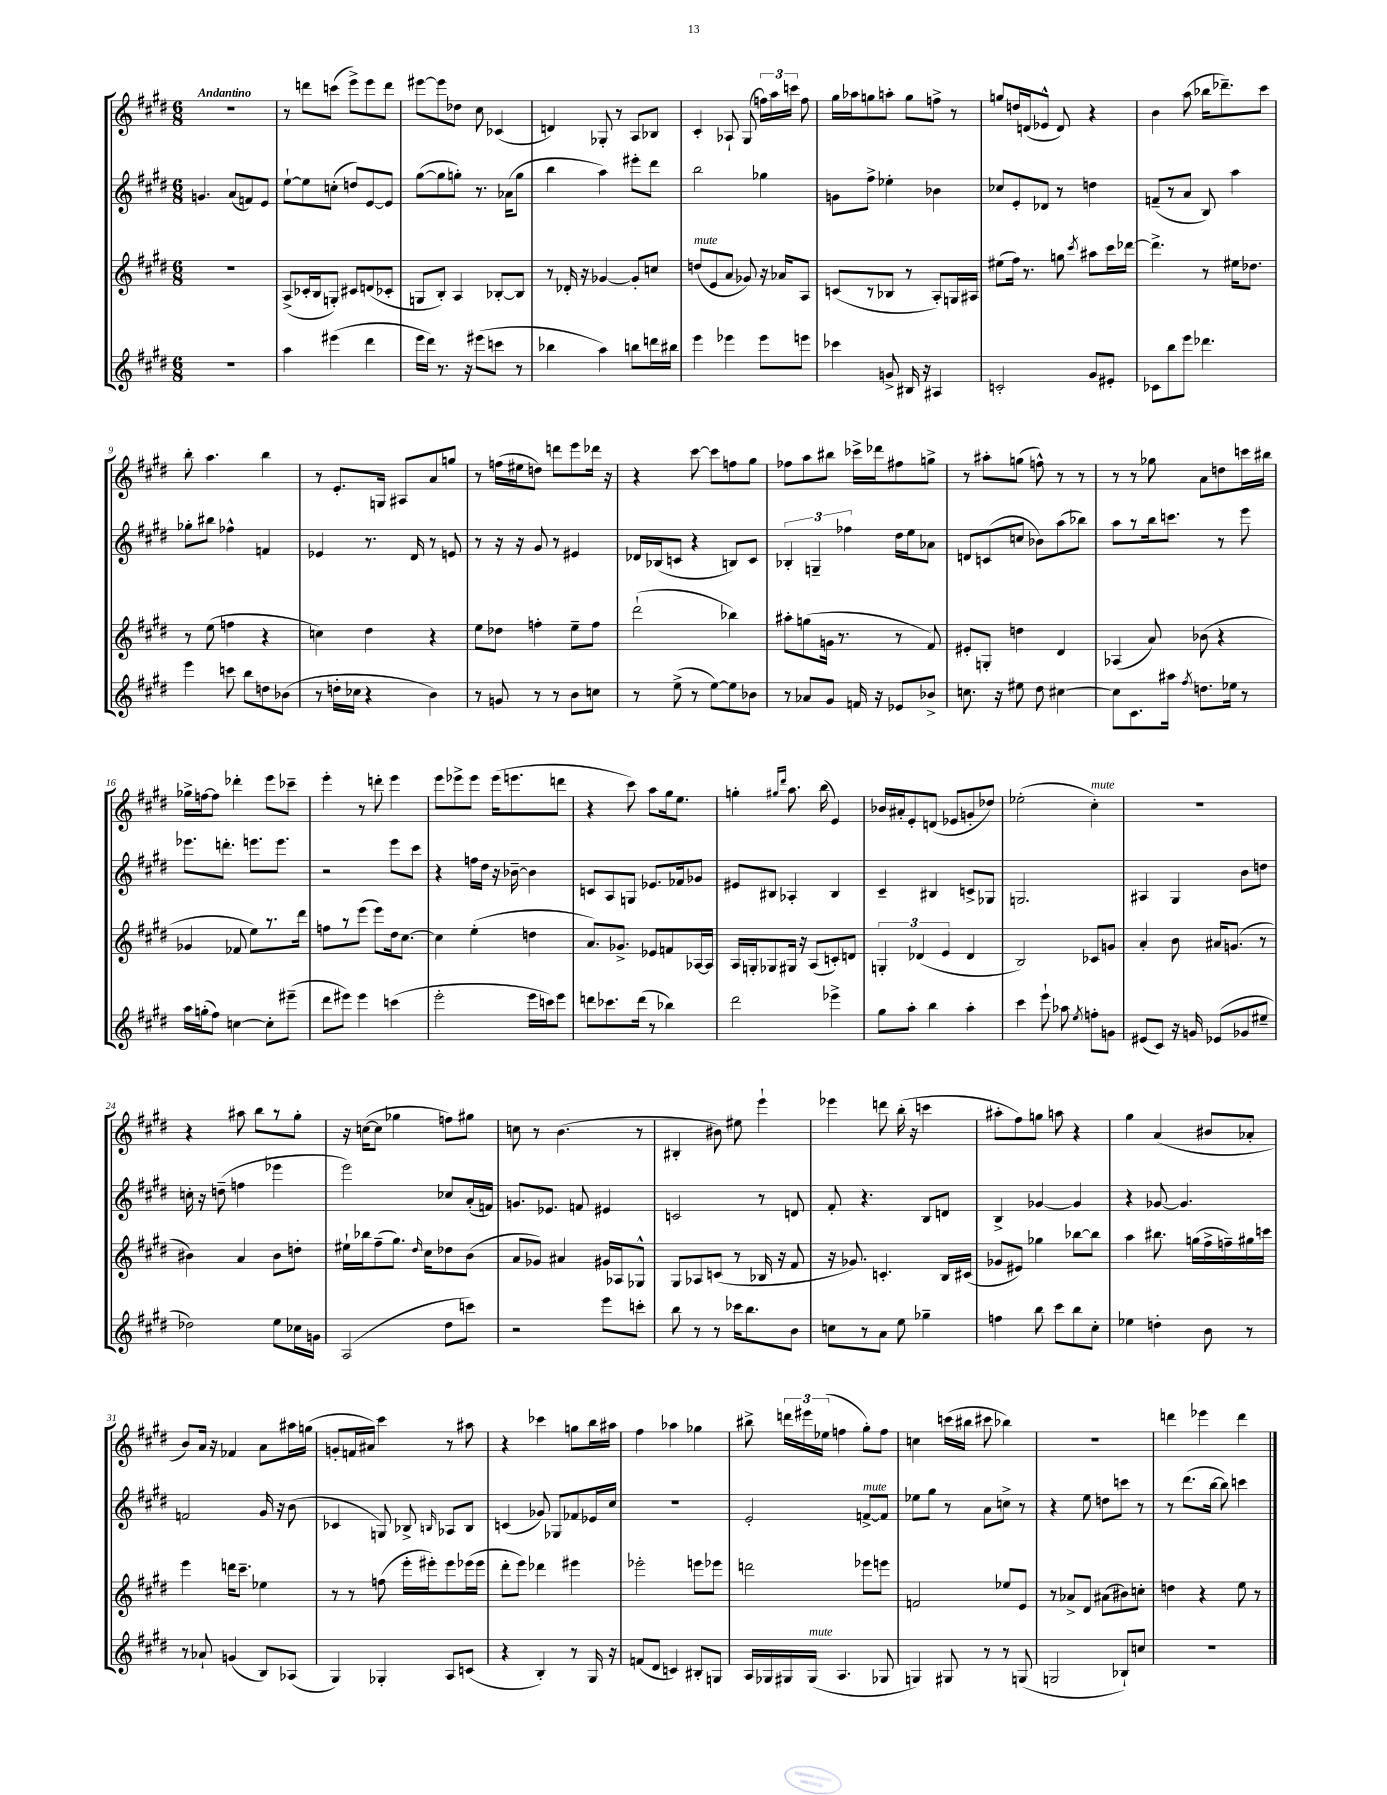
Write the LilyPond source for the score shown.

<<
\new StaffGroup <<
\new Staff = "s0" {
    \clef treble \key e \major \numericTimeSignature \time 6/8 \tempo "Andantino"
    \autoBeamOff R2. |
    r8 d'''8[ c'''8]( e'''8[->) e'''8 d'''8] |
    eis'''8[~ eis'''8 des''8] cis''8 ces'4( |
    d'4) ges8-. r8 a8[ bes8] |
    cis'4-. aes8-! gis8( \tuplet 3/2 { f''16[) a''16 c'''16] } f''8 |
    gis''16[ aes''16 g''8 a''8]-. g''8[ f''8]-> r8 |
    g''8[ d''16 d'16( ees'8]-^ d'8) r4 |
    b'4 a''8( bes''16[ des'''8.--) cis'''8] |
    b''8-. a''4. b''4 |
    r8 e'8.[-. g16] ais8[ a'8 g''8] |
    r8 f''16[( eis''16 d''8]) d'''8[ e'''8 des'''16] r16 |
    r4 cis'''8~ cis'''8[ f''8 gis''8] |
    fes''8[ a''8 bis''8] ces'''16[-> des'''16 fis''8 g''8]-> |
    r8 ais''8[-. g''8]( f''8-^) r8 r8 |
    r8 r8 ges''8 a'8[ d''8 c'''16 bis''16] |
    ges''16[-> f''16~ f''8] des'''4-. e'''8[ ces'''8]-- |
    e'''4-. r8 d'''8-. e'''4 |
    e'''8[ ees'''8-> ees'''8] ees'''16[( e'''8. d'''8] |
    r4 cis'''8) a''8[ gis''16 e''8.] |
    g''4-. \grace { gis''16[ dis'''16] } a''8. b''16( e'4) |
    bes'16[ ais'16-. e'8-. d'8]( ees'8[ g'8-. des''8]) |
    ees''2-.( cis''4-.^\markup { \italic "mute" }) |
    r2. |
    r4 ais''8 b''8[ r8 gis''8]-. |
    r16 c''16[~( c''8] ges''4 f''8[) gis''8] |
    c''8 r8 b'4.( r8 |
    bis4-. bis'8) eis''8 e'''4-! |
    ees'''4 d'''8 b''16-.( r16 c'''4 |
    ais''8[-. fis''8) g''8] a''8 r4 |
    gis''4 a'4( bis'8[ aes'8]-. |
    b'8[) a'16] r16 fes'4 a'8[ ais''16 g''16]( |
    g'8[-. f'16 ais'16]) cis'''4 r8 ais''8 |
    r4 ces'''4 g''8[ b''16 ais''16] |
    fis''4 aes''4 ges''4 |
    bis''8-> \tuplet 3/2 { d'''16[ eis'''16 ees''16]( } f''4 gis''8[-.) f''8] |
    c''4 c'''16[( bis''16] cis'''8 bes''4) |
    R2. |
    d'''4 ees'''4 d'''4 \bar "|." |
}
\new Staff = "s1" {
    \clef treble \key e \major \numericTimeSignature \time 6/8
    \autoBeamOff g'4. a'8[( f'8) e'8] |
    e''8[~-! e''8 c''8]-.( d''8[) e'8~ e'8] |
    gis''8[~( gis''8 g''8]-.) r8. aes'16[( g''8] |
    b''4 a''4) eis'''8[-. dis'''8] |
    b''2 ges''4 |
    g'8[ fis''8]-> ees''4-. bes'4 |
    ces''8[ e'8-. des'8] r8 d''4 |
    f'8[--( r8 a'8] b8) a''4 |
    ges''8[-. bis''8] fes''4-^ f'4 |
    ees'4 r8. dis'16 r8 e'8 |
    r8 r16 r16 gis'8 r8 eis'4 |
    des'16[ bes16( c'8] r4 b8[) c'8] |
    \tuplet 3/2 { bes4-. g4-- fes''4 } dis''16[ e''16 aes'8] |
    d'8[ c'8( c''8] bes'8[) a''8( bes''8]) |
    a''8[ r8 b''16 c'''8.] r8 e'''8 |
    ees'''8.[ d'''8.]-. e'''8.[ e'''8.] |
    r2 e'''8[ cis'''8] |
    r4 f''16[ dis''16] r16 bes'16~-- bes'4 |
    c'8[ a8 g8] ees'8.[ fes'16 ges'8] |
    eis'8[ bis8] aes4-. bis4 |
    cis'4-- bis4 c'8[-> ges8] |
    g2. |
    ais4 gis4 b'8[ d''8] |
    c''16-. r16 d''8--( f''4 ees'''4 |
    e'''2) ces''8[ a'16-.( f'16]) |
    g'8.[ ees'8.] f'8 eis'4 |
    c'2 r8 d'8 |
    fis'8-. r4. b8[ d'8] |
    b4-> ges'4~ ges'4 |
    r4 ges'8~ ges'4. |
    f'2 gis'16 r16 b'8( |
    ces'4 g8) bes8-> \grace { b16 } aes8[ b8] |
    c'4( ges'8) ges8[ fes'8 ees'16 cis''16] |
    R2. |
    e'2-. f'8[~->^\markup { \italic "mute" } f'8] |
    ees''8[ gis''8] r8 a'8[ c''8]-> r8 |
    r4 e''8 d''8[ c'''8] r8 |
    r8 dis'''8.[( b''16]~ b''8) c'''4 \bar "|." |
}
\new Staff = "s2" {
    \clef treble \key e \major \numericTimeSignature \time 6/8
    \autoBeamOff R2. |
    a8[->( ces'16-. b16 g8]-.) cis'8[ d'8( ces'8]-. |
    g8[ b8]-.) a4 bes8[~-. bes8] |
    r8 des'16-. r16 ges'4~ ges'8[-. c''8] |
    d''8[^\markup { \italic "mute" }( e'8 a'8] ges'8) r16 aes'16[ a8] |
    c'8[( r8 bes8] r8 a8[-.) g16 ais16] |
    eis''8[( fis''16]) r8. g''8 \acciaccatura { cis'''8 } ais''8[ cis'''16 des'''16]~ |
    des'''4.-> r8 eis''16[ des''8.] |
    r8 e''8( f''4 r4 |
    c''4) dis''4 r4 |
    e''8[ des''8] f''4-. e''8[-- f''8] |
    dis'''2-!( bes''4) |
    ais''8[-. g''8( g'16] r8. r8 fis'8) |
    eis'8[-. g8]-. d''4 dis'4 |
    aes4( a'8) bes'8( r4 |
    ges'4 fes'8 e''8[) r8. dis'''16] |
    f''8[ r8 e'''8]( e'''8[) dis''16 cis''8.]~ |
    cis''4 e''4-.( d''4 |
    a'8.[) ges'8.]-> ees'8[ f'8 aes16~ aes16] |
    a16[ g16-. ges8 gis16] r16 a8[( c'8-.) d'8] |
    \tuplet 3/2 { g4-. des'4( e'4 } des'4 |
    b2) ces'8[ g'8] |
    a'4-. b'8 ais'16[ g'8.]( r8 |
    bis'4) a'4 bis'8[ d''8]-. |
    eis''16[-! bes''16 fis''8--( gis''8.]) \grace { dis''16 } cis''16[ des''8 b'8]( |
    a'8[ ges'8]) ais'4 gis'16[ aes16 ges8]-^ |
    gis8[ aes8 c'8]( r8 bes16 r16 fis'8 |
    r16 ges'8.) c'4.-. b16[ cis'16]( |
    ges'8[ eis'8]) ges''4 bes''8[~ bes''8] |
    a''4 bis''8. g''16[( fis''16-> f''16--) gis''16 c'''16] |
    e'''4 d'''16[ cis'''8.]-- ees''4 |
    r8 r8 f''8( e'''16[-. eis'''16-.) eis'''8 ees'''16( ees'''16] |
    dis'''8[-. e'''8]) des'''4 eis'''4 |
    ees'''2-. e'''8[ ees'''8] |
    d'''2 ees'''8[ e'''8] |
    f'2 ees''8[ e'8] |
    r8 aes'8[-> dis'8] ais'8[( bis'8) c''8]-. |
    d''4 r4 e''8 r8 \bar "|." |
}
\new Staff = "s3" {
    \clef treble \key e \major \numericTimeSignature \time 6/8
    \autoBeamOff R2. |
    a''4 eis'''4( dis'''4 |
    e'''16[ dis'''16]) r8. r16 eis'''8[( c'''8] r8 |
    bes''4 a''4) b''8[ d'''16 bis''16] |
    e'''4 ees'''4 ees'''8[ e'''8] |
    ces'''4 g'8-> bis16 r16 ais4 |
    c'2-. gis'8[ eis'8]-. |
    ces'8[ b''8 e'''8] des'''4. |
    e'''4 c'''8 b''8[ d''8 bes'8]( |
    r8 d''16[-. ces''16] r4 b'4) |
    r8 g'8 r8 r8 b'8[ c''8] |
    r8 e''8->( r8 e''8[~) e''8 bes'8] |
    r8 aes'8[ gis'8] f'16 r16 ees'8[ bes'8]-> |
    c''8. r16 eis''8 dis''8 cis''4~ |
    cis''8[ cis'8. ais''16] \acciaccatura { fis''8 } d''8.[ ees''16] r8 |
    a''16[ g''16-.( fis''8]) c''4~ c''8[-. eis'''8]--( |
    dis'''8[ eis'''8]) eis'''4 c'''4( |
    e'''2-. e'''16[ c'''16) e'''8] |
    d'''8[ ces'''8. d'''16]( r8 bes''4) |
    dis'''2 ees'''4-> |
    gis''8[ a''8]-. b''4 a''4-. |
    cis'''4 e'''8-! aes''8 \acciaccatura { e''8 } f''8[-. g'8] |
    eis'8[( cis'8]) r16 g'16 ees'8[( ges'8 eis''8]-- |
    des''2) e''8[ ces''16 g'16] |
    a2( dis''8[ c'''8]) |
    r2 e'''8[ c'''8]-. |
    b''8 r8 r8 ces'''16[ b''8. b'8] |
    c''8[ r8 a'8] e''8 ges''4-- |
    f''4 b''8 cis'''8[ b''8 cis''8]-. |
    ees''4 d''4-. b'8 r8 |
    r8 aes'8-! g'4( b8[) aes8]( |
    gis4) ges4-. a8[ c'8]( |
    r4 b4-.) r8 gis16 r16 |
    f'8[( dis'8] c'4) bis8[-. g8] |
    a16[ ges16 gis16 gis16]^\markup { \italic "mute" }( a4. ges8 |
    g4) gis8 r8 r8 g8( |
    g2 bes8[-!) c''8] |
    R2. \bar "|." |
}
>>
>>
